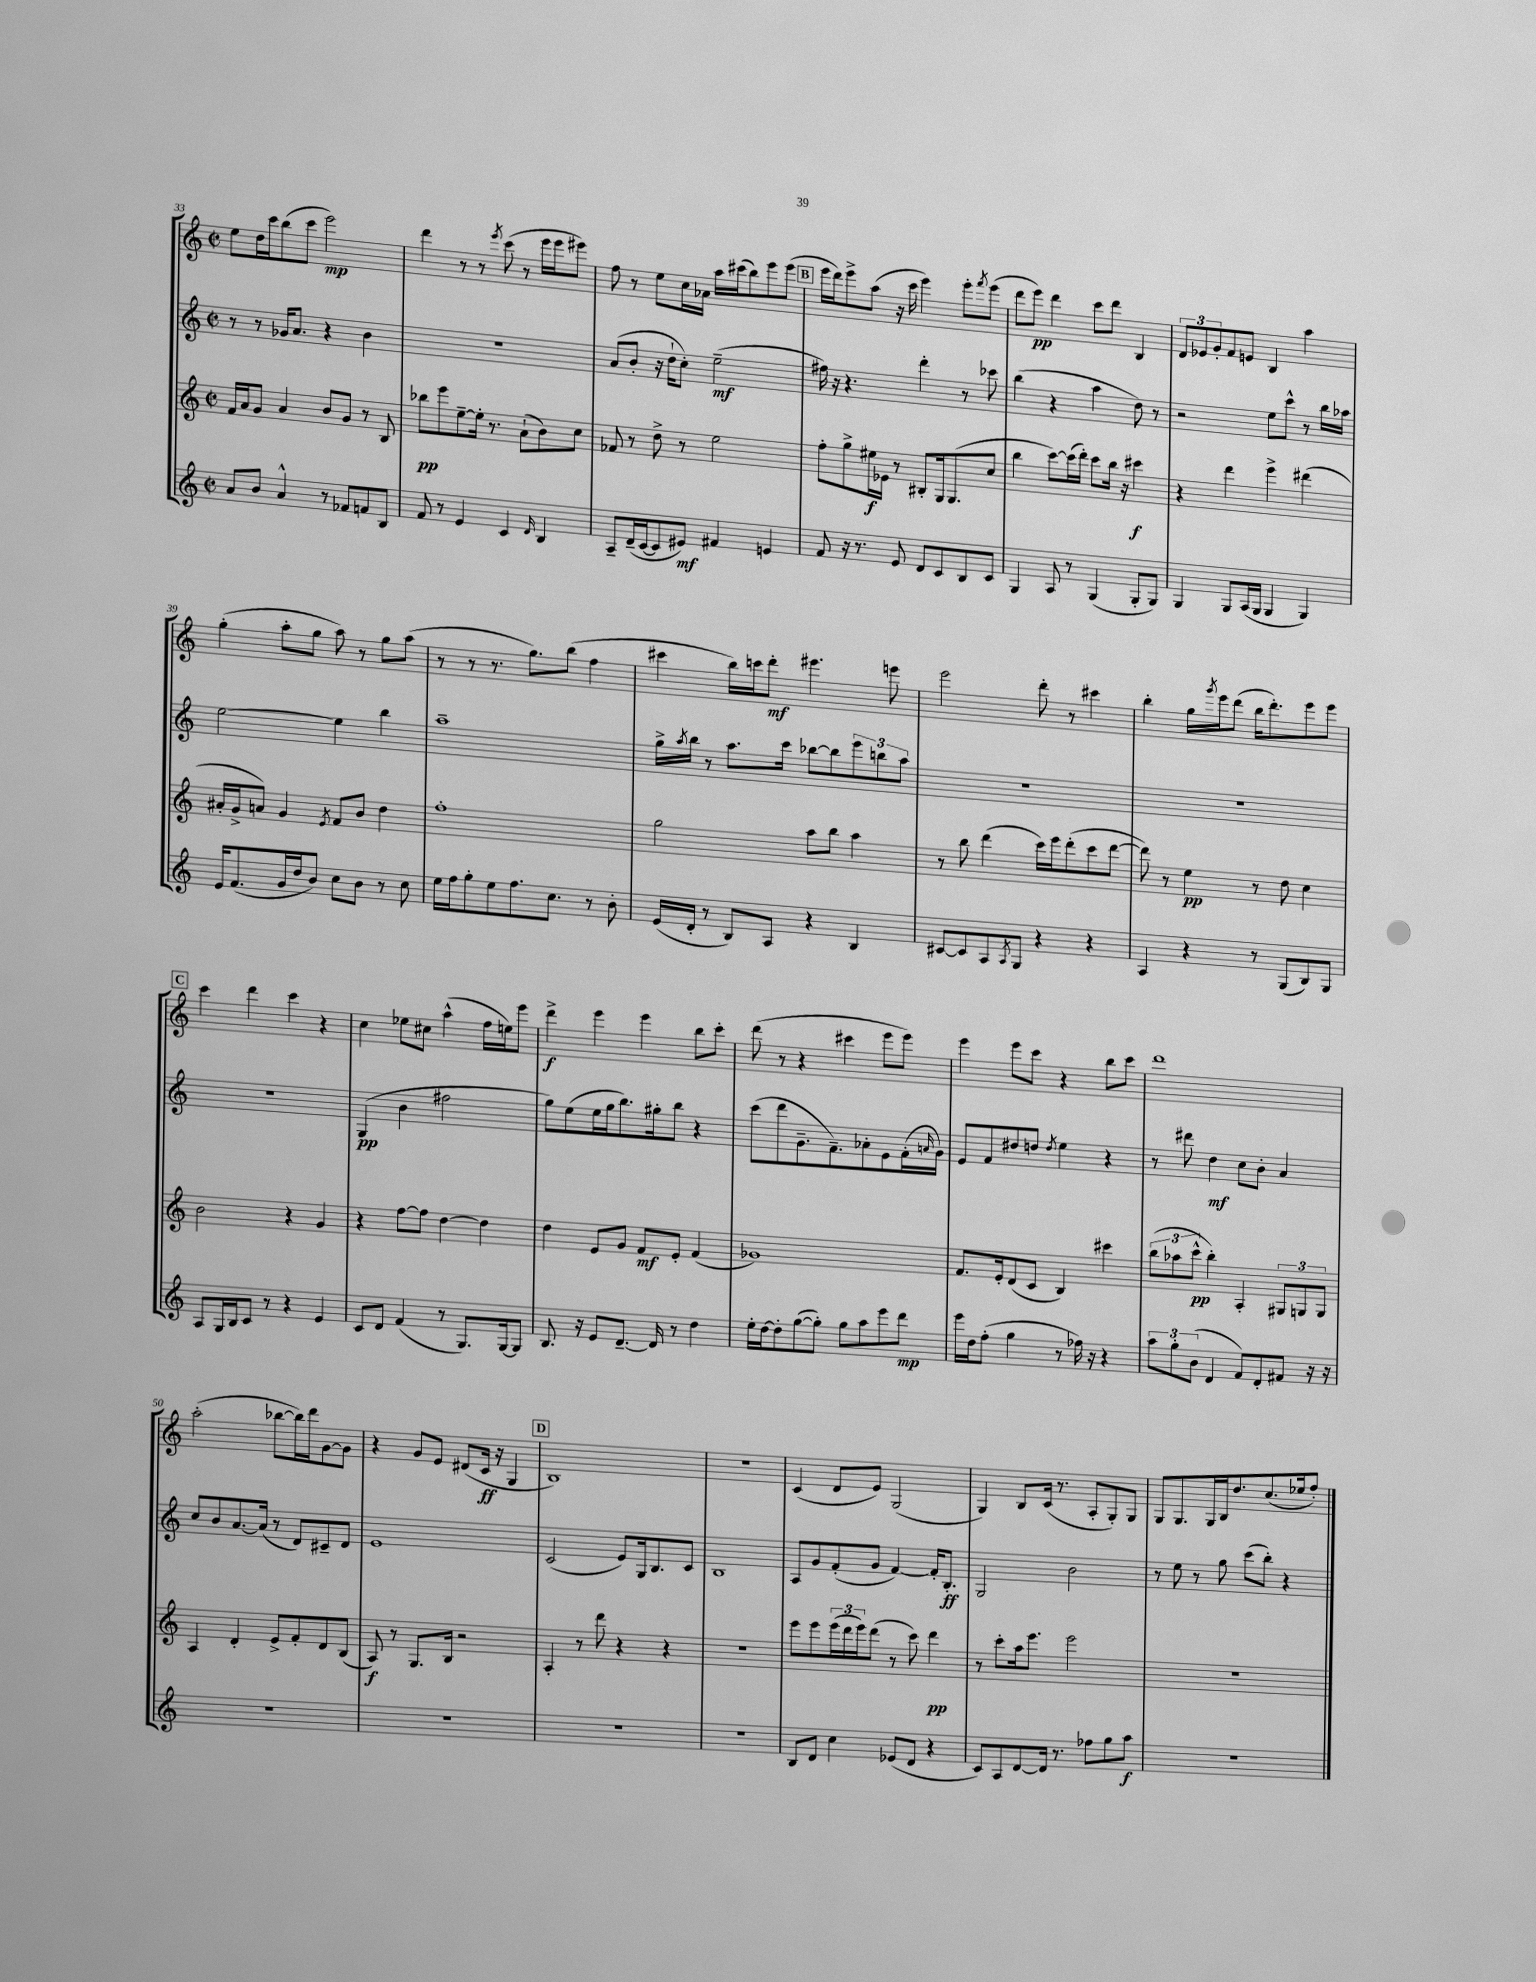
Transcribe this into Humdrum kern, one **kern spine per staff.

**kern	**dynam	**kern	**dynam	**kern	**dynam	**kern	**dynam
*part4	*part4	*part3	*part3	*part2	*part2	*part1	*part1
*staff4	*staff4	*staff3	*staff3	*staff2	*staff2	*staff1	*staff1
*clefG2	*	*clefG2	*	*clefG2	*	*clefG2	*
*k[]	*	*k[]	*	*k[]	*	*k[]	*
*M2/2	*	*M2/2	*	*M2/2	*	*M2/2	*
*met(c|)	*	*met(c|)	*	*met(c|)	*	*met(c|)	*
=33	=33	=33	=33	=33	=33	=33	=33
8a/L	.	16f/LL	.	8r	.	8ee\L	.
.	.	16a/J	.	.	.	.	.
8b/J	.	8g/J	.	8r	.	16dd\L	.
.	.	.	.	.	.	16ccc\J	.
4a^^/	.	4a/	.	16g-X/KL	.	(8bb\	.
.	.	.	.	8.a/J	.	.	.
.	.	.	.	.	.	8ccc\J	.
8r	.	8b/L	.	4r	.	2eee\)	mp
8f-X/L	.	8g/J	.	.	.	.	.
8fn/	.	8r	.	4b\	.	.	.
8B/J	.	8B/	.	.	.	.	.
=34	=34	=34	=34	=34	=34	=34	=34
8f/	.	8bb-X\L	pp	1r	.	4ddd\	.
8r	.	8eee\	.	.	.	.	.
4e/	.	[8ee~\	.	.	.	8r	.
.	.	16ee'\Jk]	.	.	.	8r	.
.	.	8.r	.	.	.	.	.
.	.	.	.	.	.	8qeee/	.
4c/	.	.	.	.	.	(8ccc\	.
.	.	(8a`\L	.	.	.	8r	.
16qqd/	.	.	.	.	.	.	.
4B/	.	8b\)	.	.	.	16eee\LL	.
.	.	.	.	.	.	16eee\J	.
.	.	8cc\J	.	.	.	8eee#X\J)	.
=35	=35	=35	=35	=35	=35	=35	=35
8A~/L	.	8f-X/	.	(8a/L	.	8ff\	.
(16d~/L	.	8r	.	8b'/J	.	8r	.
[16c/J	.	.	.	.	.	.	.
8c/]	.	8dd^\	.	16r	.	8ee\L	.
.	.	.	.	16dd`\KL	.	.	.
8e#X/J)	mf	8r	.	8cc'\J)	.	16cc\L	.
.	.	.	.	.	.	16a-X\JJ	.
4f#X/	.	2ee\	.	(2ee~\	mf	16aa\LL	.
.	.	.	.	.	.	(16ccc#X\J	.
.	.	.	.	.	.	8bb\)	.
4en/	.	.	.	.	.	8eee\	.
.	.	.	.	.	.	(8eee\J	.
!!LO:REH:place=s1:t=B
=36	=36	=36	=36	=36	=36	=36	=36
8f/	.	8ff'\L	.	16ff#X\)	.	16eee\LL	.
.	.	.	.	16r	.	16ddd\J)	.
16r	.	8gg^\	.	4.r	.	8eee^\	.
8.r	.	.	.	.	.	.	.
.	.	16ee#X\L	f	.	.	(8aa\J	.
.	.	16e-X\JJ	.	.	.	.	.
8e/	.	8r	.	.	.	16r	.
.	.	.	.	.	.	16ccc\	.
8d/L	.	8B#X'/L	.	4ddd'\	.	4eee\)	.
8c/	.	16G/k	.	.	.	.	.
.	.	(8.G/	.	.	.	.	.
8B/	.	.	.	8r	.	8eee'\L	.
.	.	.	.	.	.	8qfff/	.
8c/J	.	8cc/J	.	8ccc-X\	.	(8eee\J	.
=37	=37	=37	=37	=37	=37	=37	=37
4G/	.	4bb\	.	(4bb\	.	8ddd\L	.
.	.	.	.	.	.	8eee\J)	pp
8A/	.	[8ccc\L)	.	4r	.	4ddd\	.
8r	.	(16ccc\L]	.	.	.	.	.
.	.	16ddd'\JJ)	.	.	.	.	.
(4G/	.	8ccc\L	.	4aa\	.	8ccc\L	.
.	.	16bb\Jk	.	.	.	8ddd\J	.
.	.	16r	.	.	.	.	.
8G'/L	.	4ccc#X\	f	8dd\)	.	4B/	.
8G/J)	.	.	.	8r	.	.	.
=38	=38	=38	=38	=38	=38	=38	=38
4G/	.	4r	.	2r	.	12d/L	.
.	.	.	.	.	.	12e-X/	.
.	.	.	.	.	.	12g'/	.
8G/L	.	4ddd\	.	.	.	8f/	.
(16A/L	.	.	.	.	.	8en/J	.
16G/JJ	.	.	.	.	.	.	.
4G/	.	4eee^\	.	8ee\L	.	4B/	.
.	.	.	.	8ccc^^\J	.	.	.
4G/)	.	(4ddd#X\	.	8r	.	4aa\	.
.	.	.	.	16bb\LL	.	.	.
.	.	.	.	16aa-X\JJ	.	.	.
!!LO:LB:g=z
=39	=39	=39	=39	=39	=39	=39	=39
16e/KL	.	16a#X'/LL	.	[2ee\	.	(4gg'\	.
(8.f/	.	16g^/J	.	.	.	.	.
.	.	8an/J)	.	.	.	.	.
16g/L	.	4g/	.	.	.	8aa'\L	.
16dd/J	.	.	.	.	.	.	.
8b/J)	.	.	.	.	.	8gg\J	.
.	.	8qe/	.	.	.	.	.
8cc\L	.	8f/L	.	4ee\]	.	8aa\)	.
8b\J	.	8b/J	.	.	.	8r	.
8r	.	4dd\	.	4bb\	.	8gg\L	.
8cc\	.	.	.	.	.	(8aa\J	.
=40	=40	=40	=40	=40	=40	=40	=40
16ee\LL	.	1ff'	.	1aa~	.	8r	.
16ff\J	.	.	.	.	.	.	.
8gg'\	.	.	.	.	.	8r	.
8ee\	.	.	.	.	.	8.r	.
8.ff\	.	.	.	.	.	.	.
.	.	.	.	.	.	8.gg\L)	.
8.cc\J	.	.	.	.	.	.	.
.	.	.	.	.	.	(8bb\J	.
8r	.	.	.	.	.	4ff\	.
8b'\	.	.	.	.	.	.	.
=41	=41	=41	=41	=41	=41	=41	=41
(16e/LL	.	2gg\	.	16gg^\LL	.	4ccc#X\	.
.	.	.	.	8qaa/	.	.	.
16d'/JJ	.	.	.	16bb\JJ	.	.	.
8r	.	.	.	8r	.	.	.
8B/L)	.	.	.	8.aa\L	.	16bb\LL)	.
.	.	.	.	.	.	16cccn\J	.
8A/J	.	.	.	.	.	8ddd'\J	mf
.	.	.	.	16ccc\Jk	.	.	.
4r	.	8aa\L	.	[8bb-X\L	.	4.eee#X\	.
.	.	8bb\J	.	8bb-\]	.	.	.
4B/	.	4aa\	.	12eee\	.	.	.
.	.	.	.	12bbn\	.	.	.
.	.	.	.	.	.	8eeen\	.
.	.	.	.	12aa\J	.	.	.
=42	=42	=42	=42	=42	=42	=42	=42
[8c#X/L	.	8r	.	1r	.	2eee\	.
8c#/]	.	8bb\	.	.	.	.	.
8A/	.	(4ddd\	.	.	.	.	.
8qA/	.	.	.	.	.	.	.
8G/J	.	.	.	.	.	.	.
4r	.	16ccc\LL)	.	.	.	8ddd'\	.
.	.	16eee\J	.	.	.	.	.
.	.	(8ddd'\	.	.	.	8r	.
4r	.	8ccc\	.	.	.	4ccc#X\	.
.	.	[8ddd\J	.	.	.	.	.
=43	=43	=43	=43	=43	=43	=43	=43
4A/	.	8ddd\])	.	1r	.	4bb'\	.
.	.	8r	.	.	.	.	.
4r	.	4ee\	pp	.	.	16gg\LL	.
.	.	.	.	.	.	8qggg/	.
.	.	.	.	.	.	16eee\J	.
.	.	.	.	.	.	(8ddd\J	.
8r	.	8r	.	.	.	16bb\KL	.
.	.	.	.	.	.	8.ddd'\)	.
(8G/L	.	8dd\	.	.	.	.	.
8B/)	.	4cc\	.	.	.	8eee\	.
8G/J	.	.	.	.	.	8eee\J	.
!!LO:LB:g=z
!!LO:REH:place=s1:t=C
=44	=44	=44	=44	=44	=44	=44	=44
8A/L	.	2b\	.	1r	.	4ccc\	.
16G/L	.	.	.	.	.	.	.
16B/J	.	.	.	.	.	.	.
8c/J	.	.	.	.	.	4ddd\	.
8r	.	.	.	.	.	.	.
4r	.	4r	.	.	.	4ccc\	.
4e/	.	4g/	.	.	.	4r	.
=45	=45	=45	=45	=45	=45	=45	=45
8c/L	.	4r	.	(4G/	pp	4cc\	.
8d/J	.	.	.	.	.	.	.
(4f/	.	[8ff\L	.	4b\	.	8ee-X\L	.
.	.	8ff\J]	.	.	.	8cc#X\J	.
8r	.	[4dd\	.	2ff#X\	.	(4aa^^\	.
8.G/L)	.	.	.	.	.	.	.
.	.	4dd\]	.	.	.	16ff\LL	.
[16G/k	.	.	.	.	.	16een\J)	.
8G/J]	.	.	.	.	.	8eee\J	.
=46	=46	=46	=46	=46	=46	=46	=46
8.B/	.	4dd\	.	8gg\L)	.	4ddd^\	f
.	.	.	.	(8ee\	.	.	.
16r	.	.	.	.	.	.	.
8e/L	.	8e/L	.	16ee\L	.	4eee\	.
.	.	.	.	16gg\J	.	.	.
[8.d~/J	.	8g/J	.	8.bb\)	.	.	.
.	.	8f/L	mf	.	.	4eee\	.
16d/]	.	.	.	16gg#X'\k	.	.	.
8r	.	8e'/J	.	8bb\J	.	.	.
4dd\	.	(4f/	.	4r	.	8bb\L	.
.	.	.	.	.	.	8ccc'\J	.
=47	=47	=47	=47	=47	=47	=47	=47
16ee'\LL	.	1g-X)	.	(8ccc\L	.	(8ddd\	.
[16dd\J	.	.	.	.	.	.	.
8dd'\]	.	.	.	8ddd\	.	8r	.
([8gg\	.	.	.	8.g~\	.	4r	.
8gg'\J])	.	.	.	.	.	.	.
.	.	.	.	8.f~\)	.	.	.
8gg\L	.	.	.	.	.	4ccc#X\	.
8aa\	.	.	.	8a-X'\	.	.	.
8eee\	.	.	.	8e\	.	8eee\L	.
8ddd\J	mp	.	.	(16f'\L	.	8eee\J)	.
.	.	.	.	16qqan/	.	.	.
.	.	.	.	16g\JJ)	.	.	.
=48	=48	=48	=48	=48	=48	=48	=48
16eee\LL	.	8.f/L	.	8e/L	.	4eee\	.
16dd\J	.	.	.	.	.	.	.
(8ff'\J	.	.	.	8f/	.	.	.
.	.	16e'/k	.	.	.	.	.
4gg\	.	(8d/	.	8dd#X/	.	8eee\L	.
.	.	8c/J	.	8ddn/J	.	8ccc\J	.
.	.	.	.	8qdd/	.	.	.
8r	.	4B/)	.	4ee\	.	4r	.
16ff-X\)	.	.	.	.	.	.	.
16r	.	.	.	.	.	.	.
4r	.	4ccc#X\	.	4r	.	8bb\L	.
.	.	.	.	.	.	8ccc\J	.
=49	=49	=49	=49	=49	=49	=49	=49
12aa\L	.	(12bb\L	.	8r	.	1ddd	.
12gg'\	.	12aa-X\	.	.	.	.	.
.	.	.	.	8ddd#X\	.	.	.
(12b\J	.	12ccc^^\J	pp	.	.	.	.
4d/	.	4bb'\)	.	4dd\	mf	.	.
8f/L)	.	4A'/	.	8cc\L	.	.	.
8d'/	.	.	.	8b'\J	.	.	.
8f#X/J	.	12G#X/L	.	4a/	.	.	.
.	.	12Gn/	.	.	.	.	.
16r	.	.	.	.	.	.	.
.	.	12G/J	.	.	.	.	.
16r	.	.	.	.	.	.	.
!!LO:LB:g=z
=50	=50	=50	=50	=50	=50	=50	=50
1r	.	4A/	.	8cc/L	.	(2aa'\	.
.	.	.	.	8b/	.	.	.
.	.	4d'/	.	[8.a/	.	.	.
.	.	.	.	(16a/Jk]	.	.	.
.	.	8e^/L	.	8r	.	[8bb-X\L	.
.	.	8f'/	.	8d/L)	.	16bb-\L])	.
.	.	.	.	.	.	16ddd\J	.
.	.	8d/	.	8c#X~/	.	[8g\	.
.	.	(8B/J	.	8d/J	.	8g\J]	.
=51	=51	=51	=51	=51	=51	=51	=51
1r	.	8A/)	f	1e	.	4r	.
.	.	8r	.	.	.	.	.
.	.	8.G/L	.	.	.	8g/L	.
.	.	.	.	.	.	8e/J	.
.	.	16B/Jk	.	.	.	.	.
.	.	2r	.	.	.	(8d#X/L	.
.	.	.	.	.	.	16c/Jk	ff
.	.	.	.	.	.	16r	.
.	.	.	.	.	.	4G/	.
!!LO:REH:place=s1:t=D
=52	=52	=52	=52	=52	=52	=52	=52
1r	.	4A'/	.	(2c/	.	1B)	.
.	.	8r	.	.	.	.	.
.	.	8ddd\	.	.	.	.	.
.	.	4r	.	8e/L)	.	.	.
.	.	.	.	16G/k	.	.	.
.	.	.	.	8.B/	.	.	.
.	.	4r	.	.	.	.	.
.	.	.	.	8c/J	.	.	.
=53	=53	=53	=53	=53	=53	=53	=53
1r	.	1r	.	1B	.	1r	.
=54	=54	=54	=54	=54	=54	=54	=54
8B/L	.	8eee\L	.	8A/L	.	(4c/	.
8d/J	.	8eee\	.	8g/	.	.	.
4cc\	.	(24eee\L	.	(8f'/	.	8d/L	.
.	.	24ddd\	.	.	.	.	.
.	.	24eee\J)	.	.	.	.	.
.	.	(8ddd\J	.	8g/J	.	8e/J)	.
(8e-X/L	.	8r	.	[4f/)	.	(2G/	.
8d/J	.	8ccc\)	.	.	.	.	.
4r	.	4ddd\	pp	16f'/KL]	.	.	.
.	.	.	.	8.B'/J	ff	.	.
=55	=55	=55	=55	=55	=55	=55	=55
8c/L)	.	8r	.	2G/	.	4G/)	.
8A/	.	8ccc'\L	.	.	.	.	.
[8d/	.	16aa\k	.	.	.	8B/L	.
.	.	8.eee\J	.	.	.	.	.
16d/Jk]	.	.	.	.	.	(16c/Jk	.
8.r	.	.	.	.	.	8.r	.
.	.	2eee\	.	2b\	.	.	.
8ff-X\L	.	.	.	.	.	8A'/L	.
8gg\	.	.	.	.	.	8G'/)	.
8aa\J	f	.	.	.	.	8G/J	.
=56	=56	=56	=56	=56	=56	=56	=56
1r	.	1r	.	8r	.	8G/L	.
.	.	.	.	8ee\	.	8.G/	.
.	.	.	.	8r	.	.	.
.	.	.	.	.	.	16G/L	.
.	.	.	.	8gg\	.	16B/J	.
.	.	.	.	.	.	8.dd/	.
.	.	.	.	(8ccc\L	.	.	.
.	.	.	.	8bb'\J)	.	(8.cc/	.
.	.	.	.	4r	.	.	.
.	.	.	.	.	.	16ee-X/k	.
.	.	.	.	.	.	8ff'/J)	.
==	==	==	==	==	==	==	==
*-	*-	*-	*-	*-	*-	*-	*-
